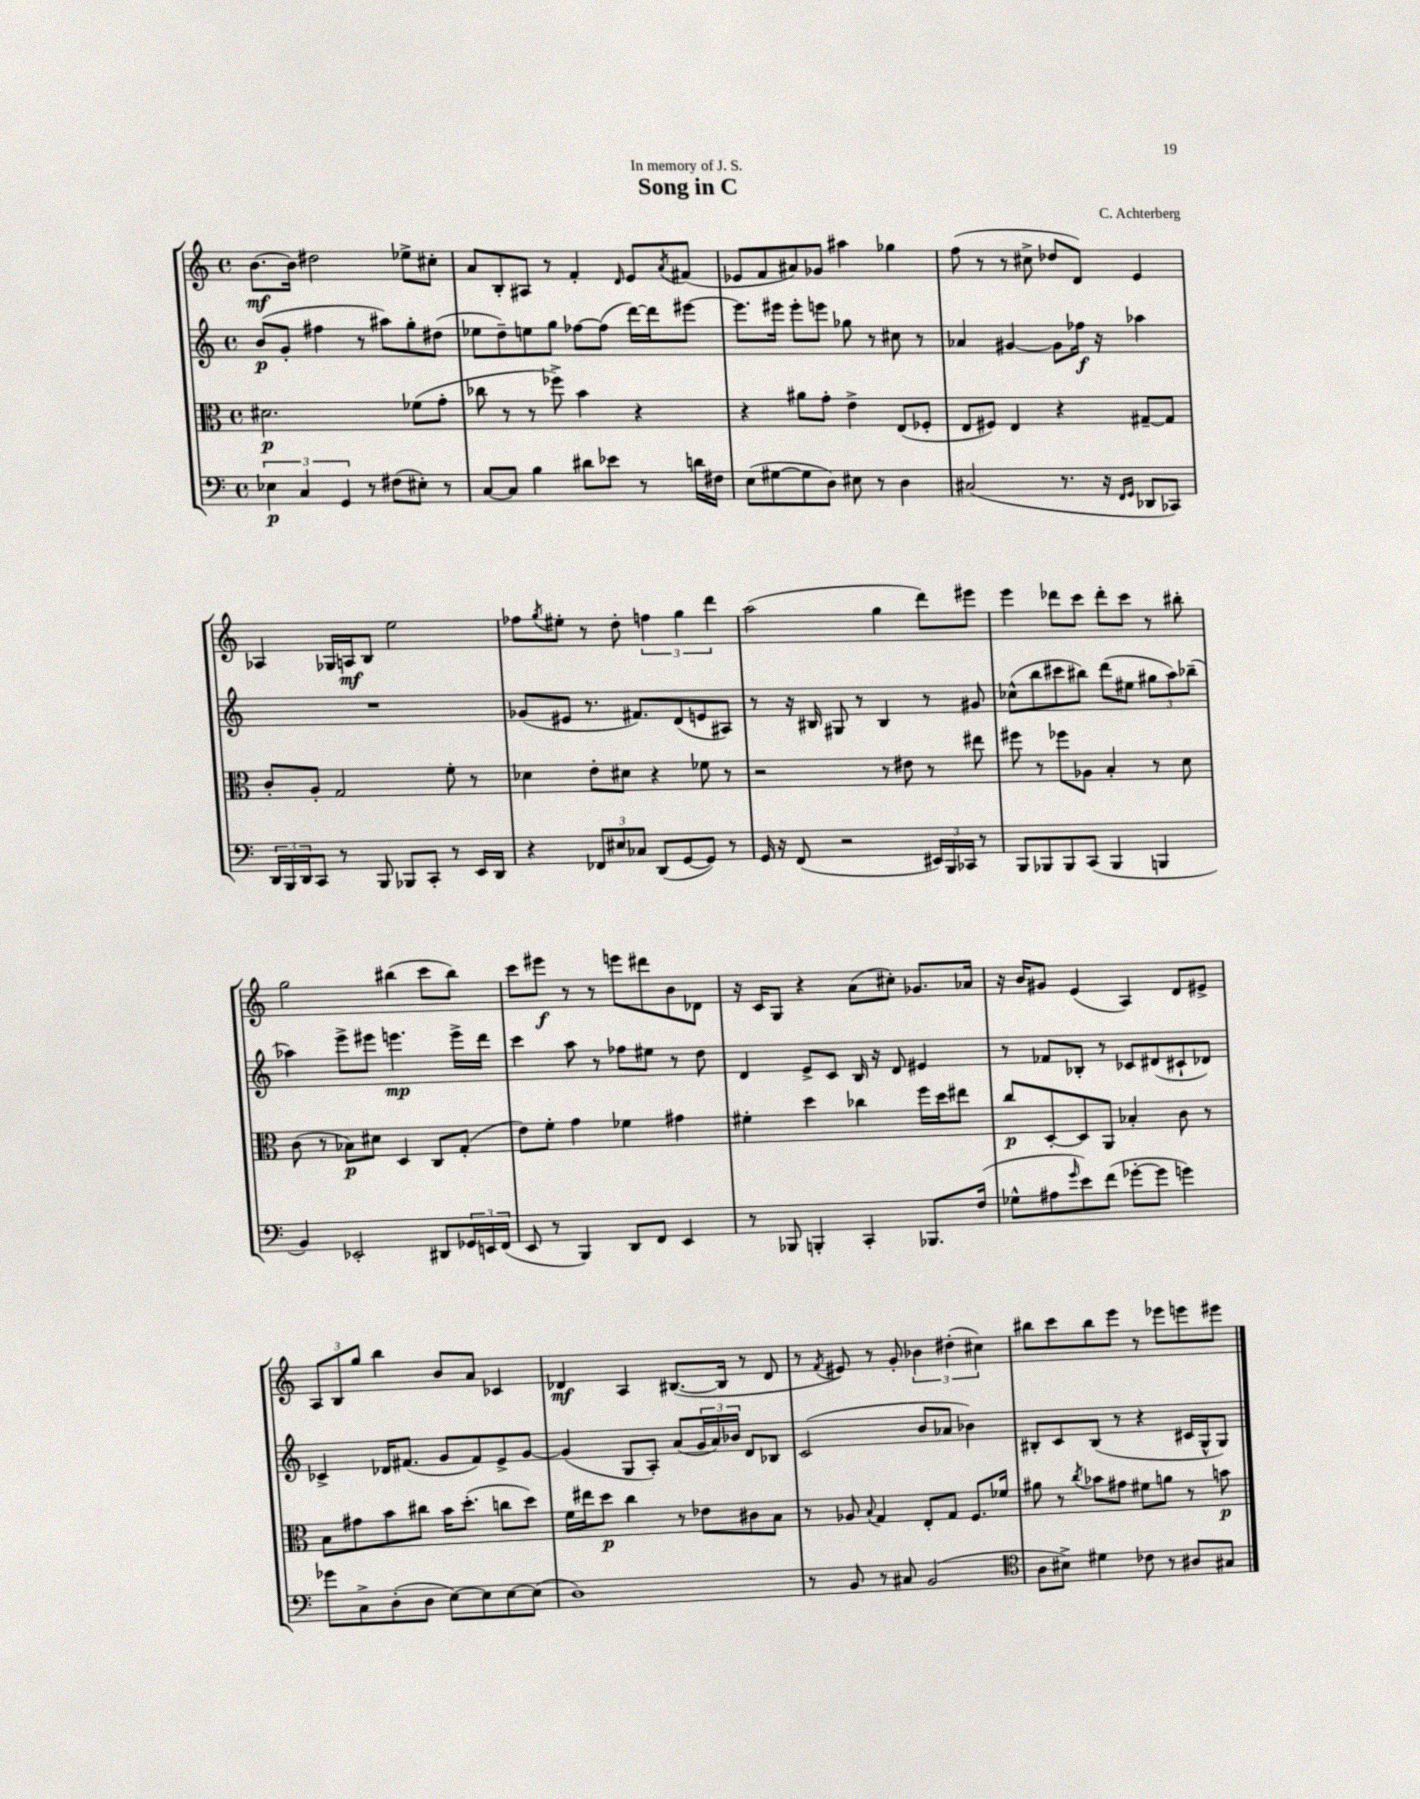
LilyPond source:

\header { title = "Song in C" composer = "C. Achterberg" dedication = "In memory of J. S." }
<<
\new StaffGroup <<
\new Staff = "s0" {
    \clef treble \key c \major \defaultTimeSignature \time 4/4
    b'8.~\mf b'16 dis''2 ees''8-> cis''8-. |
    a'8 b8-. ais8 r8 f'4-. \grace { d'16 } e'8 \acciaccatura { a'8 } fis'8( |
    ees'8 f'8 ais'8) ges'8 ais''4 ges''4 |
    f''8( r8 r8 cis''8-> des''8 d'8) e'4 |
    aes4 ges16 a16\mf b8 e''2 |
    fes''8 \acciaccatura { g''8 } eis''8-. r8 d''8-. \tuplet 3/2 { f''4 g''4 d'''4 } |
    a''2( g''4 d'''8) eis'''8 |
    e'''4 des'''8 c'''8 des'''8-. c'''8 r8 bis''8-. |
    g''2 bis''4( c'''8 bis''8) |
    c'''8 eis'''8\f r8 r8 e'''8 dis'''8 b'8 des'8 |
    r16 c'16 g8 r4 a'8( cis''8-.) ges'8. aes'16 |
    r16 b'16 gis'8 e'4( a4) d'8 eis'8-> |
    \tuplet 3/2 { a8 b8 g''8 } b''4 b'8 a'8 ces'4 |
    des'4\mf a4 bis8.~( bis16 r8 des'8 |
    r8 \acciaccatura { f'8 } eis'8) r8 g'8-. \tuplet 3/2 { bes'4 dis''4-.( cis''4) } |
    bis''8 c'''8 bis''8 e'''8 r8 ees'''8 e'''8 eis'''8 \bar "|." |
}
\new Staff = "s1" {
    \clef treble \key c \major \defaultTimeSignature \time 4/4
    b'8\p( g'8-. fis''4 r8 ais''8) g''8-. dis''8( |
    ees''8 d''8--) e''8 g''8 fes''8~ fes''8( d'''16~) d'''16 eis'''8~ |
    eis'''8. eis'''16 eis'''8-. e'''8 ges''8 r8 cis''8 r8 |
    aes'4 gis'4~ gis'8 fes''16\f r16 aes''4 |
    R1 |
    ges'8( eis'8 r8. fis'8.) d'8( e'8 ais8) |
    r8 r16 bis16 gis8 r8 bis4 r8 gis'8 |
    ces''8-^( b''8 cis'''8 bis''8) d'''8( eis''8 \tuplet 3/2 { gis''8 a''8) bes''8--( } |
    aes''4) e'''8-> eis'''8 e'''4.\mp e'''16-> d'''16 |
    c'''4 a''8 r8 fes''8 eis''8 r8 d''8 |
    d'4 e'8-> c'8 b16 r16 d'8 eis'4 |
    r8 fes'8 bes8-. r8 ces'8 dis'8( cis'8-! des'8) |
    ces'4-> des'16 fis'8.( g'8 fis'8) e'8-> g'8~ |
    g'4( g8 a8-.) a'8( \tuplet 3/2 { g'16 a'16) bes'16 } d'8 bes8 |
    c'2( b'8 aes'8 bes'4) |
    bis8-. c'8 bis8( r8 r4 cis'16 g16-^ g8) \bar "|." |
}
\new Staff = "s2" {
    \clef alto \key c \major \defaultTimeSignature \time 4/4
    dis'2.\p fes'8( g'8-. |
    ces''8 r8 r8 fes''8->) b'4 r4 |
    r4 ais'8 g'8-. e'4-> e8( fes8-. |
    e8 fis8) e4 r4 gis8~-- gis8 |
    c'8-. a8-. g2 f'8-. r8 |
    des'4 e'8-. dis'8 r4 fes'8 r8 |
    r2 r8 eis'8 r8 eis''8 |
    fis''8 r8 fes''8 aes8 b4-. r8 d'8 |
    c'8( r8 bes8\p) dis'8 d4 c8 g8-.( |
    e'8) f'8-. g'4 fes'4 gis'4 |
    fis'4-. d''4 ces''4 f''16 d''16 eis''8 |
    c''8\p d8~-. d8 a,8 bes4-. c'8 r8 |
    b8 gis'8 b'8 cis''8 b'16 d''8.-.( c''8 d''8) |
    f'16 eis''16 d''8\p c''4 r8 ees'8 cis'8 b8 |
    r8 aes8 \appoggiatura { b8 } g4 e8-. g8 f8. fes'16 |
    ais'8 r8 \acciaccatura { c''8 } bes'8 gis'8 fis'8 a'8 r8 b'8\p \bar "|." |
}
\new Staff = "s3" {
    \clef bass \key c \major \defaultTimeSignature \time 4/4
    \tuplet 3/2 { ees4\p c4 g,4 } r8 fis8( eis8-.) r8 |
    c8~ c8 b4 dis'8 ees'8 r8 d'16 fis16 |
    e8( gis8~ gis8 d8) eis8 r8 d4 |
    cis2( r8. r16 \grace { f,16 g,16 } des,8 ces,8) |
    \tuplet 3/2 { d,16 b,,16 d,16 } c,8 r8 b,,8 bes,,8 c,8-. r8 e,16 d,16 |
    r4 \tuplet 3/2 { fes,8 eis8 ces8 } d,8( g,8~ g,8) r8 |
    g,16 r16 f,8( r2 \tuplet 3/2 { eis,16) b,,16 ces,16 } r8 |
    b,,8 bes,,8 bes,,8 c,8( bes,,4 b,,4 |
    b,4) ees,2-. dis,8 \tuplet 3/2 { ges,16 e,16 f,16( } |
    e,8 r8 b,,4) d,8 f,8 e,4 |
    r8 bes,,8 b,,4-. c,4-. bes,,8. f16( |
    ges8-^ ais8 \grace { g'16 } e'8) f'8( ges'8~-. ges'8 g'4) |
    ges'8 c8-> d8-.( d8 e8~) e8 e8~ e8( |
    d1) |
    r8 b,8 r8 cis8 b,2( |
    \clef tenor a8 bis8->) dis'4 ces'8 r8 ais8 gis8 \bar "|." |
}
>>
>>
\layout { \context { \Score \remove "Bar_number_engraver" } }
